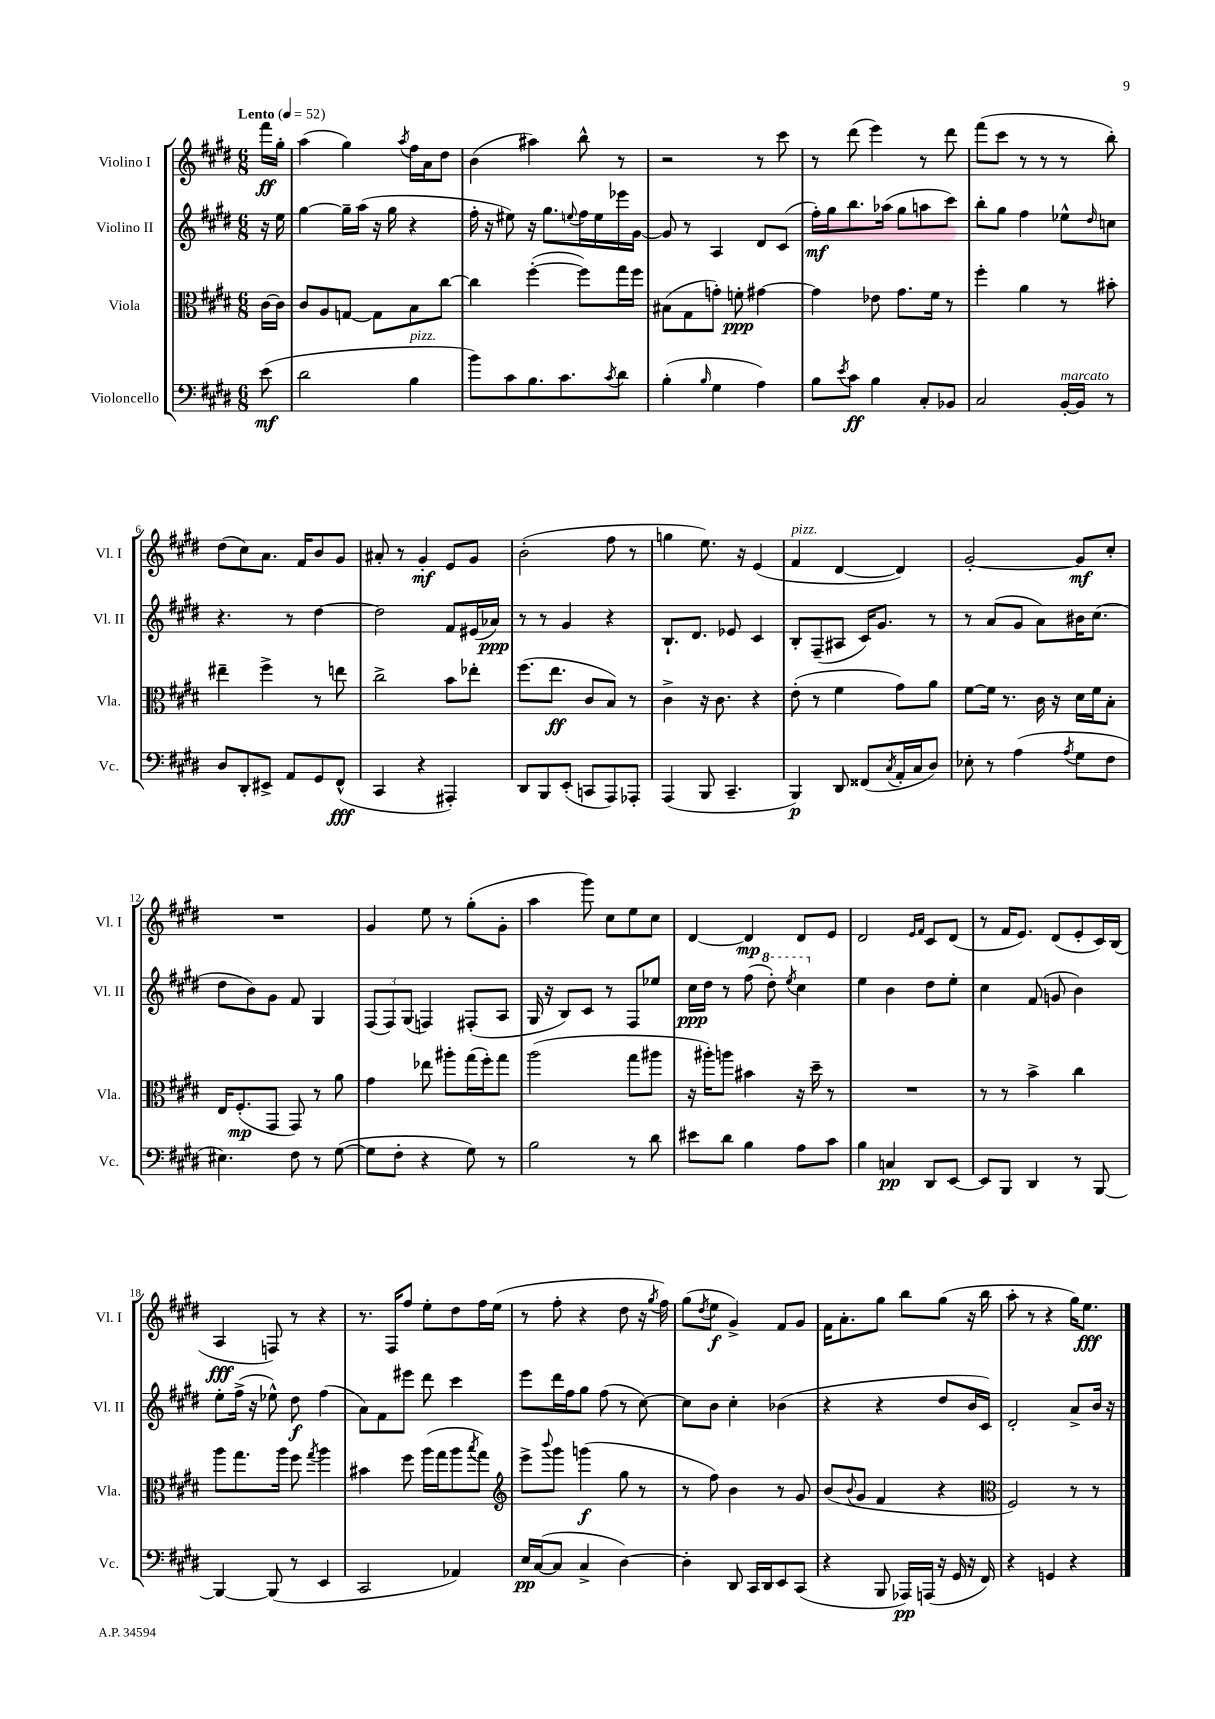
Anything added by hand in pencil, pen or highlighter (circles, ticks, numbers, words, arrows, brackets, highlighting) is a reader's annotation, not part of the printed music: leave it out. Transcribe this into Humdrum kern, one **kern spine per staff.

**kern	**kern	**kern	**kern
*staff4	*staff3	*staff2	*staff1
*clefF4	*clefC3	*clefG2	*clefG2
*k[f#c#g#d#]	*k[f#c#g#d#]	*k[f#c#g#d#]	*k[f#c#g#d#]
*M6/8	*M6/8	*M6/8	*M6/8
*MM52	*MM52	*MM52	*MM52
(8e	[16c#	16r	16fff#
.	16c#]	16ee	16gg#'
=	=	=	=
2d#	8c#	[4gg#	(4aa
.	8A	.	.
.	[8G	16gg#~]	4gg#)
.	.	(16aa	.
.	8G]	16r	.
.	.	16gg#	.
.	.	.	8qaa
4B	8B	4r	16ff#
.	.	.	16a
.	[8cc#	.	8dd#
=	=	=	=
8b)	4cc#]	16ff#'	(4b
.	.	16r	.
8c#	.	8ee#)	.
8.B	([4ff#'	16r	4aa#)
.	.	8.gg#	.
8.c#	.	.	.
.	.	8qqee	.
.	8ff#])	16ff#	8bb^^
.	.	16ee	.
8qc#	.	.	.
8d#	16gg#	16eee-	8r
.	16ff#	[16g#	.
=	=	=	=
(4B'	(8B#	8g#]	2r
.	8G#	8r	.
16qqB	.	.	.
4G#	8g')	4A	.
.	8f'	.	.
4A)	[4g#	8d#	8r
.	.	(8c#	8ccc#
=	=	=	=
8B	4g#]	16ff#')	8r
.	.	16gg#	.
8qe	.	.	.
8c#	.	8.bb	(8ddd#
4B	8e-	.	4eee)
.	.	(16aa-	.
.	8.g#	8gg#	.
8C#'	.	8aa	8r
.	16f#	.	.
8BB-	8r	8ccc#)	8ddd#
=	=	=	=
2C#	4ff#'	8bb'	(8fff#
.	.	8gg#	8ccc#
.	4a	4ff#	8r
.	.	.	8r
[16BB'	8r	8ee-^^	8r
16BB]	.	.	.
.	.	16qqdd#	.
8r	8b#'	8cc	8bb')
=	=	=	=
8D#	4ee#~	4.r	(8dd#
8DD#'	.	.	8cc#)
8EE#^	4ff#^	.	8.a
8AA	.	8r	.
.	.	.	16f#
8GG#	8r	[4dd#	8b
(8FF#^^	8ee	.	8g#
=	=	=	=
4CC#	2cc#^	2dd#]	8a#'
.	.	.	8r
4r	.	.	4g#'
4AAA#')	8b	8f#	8e
.	8ee-'	(16e#	8g#
.	.	16a-)	.
=	=	=	=
8DD#	(8.ff#	8r	(2b'
8BBB	.	8r	.
.	8.ee	.	.
(8EE'	.	4g#	.
8CC	8c#	.	.
8AAA)	8B)	4r	8ff#
8AAA-'	8r	.	8r
=	=	=	=
(4AAA	4c#^	8.B`	4gg
.	.	8.d#	.
8BBB	16r	.	8.ee)
.	8.c#	.	.
4.CC#~	.	8e-	.
.	.	.	16r
.	4r	4c#	(4e
=	=	=	=
4BBB)	(8e'	8B'	4f#
.	8r	(8F#~	.
8DD#	4f#	8A#	[4d#
(8FF##	.	16c#)	.
.	.	8.g#	.
8qC#	.	.	.
16AA'	8g#)	.	4d#])
16C#	.	.	.
8D#)	8a	8r	.
=	=	=	=
8E-'	[8f#	8r	[2g#'
8r	16f#]	(8a	.
.	8.r	.	.
(4A	.	8g#	.
.	16c#	8a)	.
.	16r	.	.
8qA	.	.	.
8G#	16d#	16b#	8g#]
.	16f#	(8.cc#	.
8F#	8B'	.	8cc#'
=	=	=	=
4.E#)	16E	8dd#	2.r
.	(8.F#'	.	.
.	.	8b)	.
.	8GG#	8g#	.
8F#	8GG#)	8f#	.
8r	8r	4G#	.
([8G#	8a	.	.
=	=	=	=
8G#]	4g#	(12F#	4g#
.	.	12F#)	.
8F#'	.	.	.
.	.	(12G#	.
4r	8ee-	4F)	8ee
.	8aa#'	.	8r
8G#)	(16gg#	(8F#'	(8gg#'
.	16ff#')	.	.
8r	8gg#	8A	8g#'
=	=	=	=
2B	(2aa	16G#	4aa
.	.	16r	.
.	.	8B)	.
.	.	8c#	8ggg#)
.	.	8r	8cc#
8r	8gg#	8F#	8ee
8d#	8aa#	8ee-	8cc#
=	=	=	=
8e#	16r	16cc#	[4d#
.	16aa#')	16dd#	.
8d#	8aa	8r	.
4B	4b#	(8ff#	4d#]
.	.	8ddd#')	.
.	.	8qeee	.
8A	16r	4ccc#	8d#
.	16dd#~	.	.
8c#	8r	.	8e
=	=	=	=
4B	2.r	4ee	2d#
4C	.	4b	.
.	.	.	16qqe
.	.	.	16qqf#
8DD#	.	8dd#	8c#
[8EE	.	8ee'	(8d#
=	=	=	=
8EE]	8r	4cc#	8r
8BBB	8r	.	16f#
.	.	.	8.e)
4DD#	4b^	(8f#	.
.	.	8g	(8d#
8r	4cc#	4b)	8e'
[8BBB	.	.	16c#)
.	.	.	(16B
=	=	=	=
4BBB_	8aa	8ee'	4A
.	8.gg#	(16ff#^	.
.	.	16r	.
(8BBB]	.	8ee-^^)	8F)
.	16aa	.	.
8r	8ff#	8dd#	8r
.	8qgg#	.	.
4EE	4aa	(4ff#	4r
=	=	=	=
2CC#	4b#	8a)	8.r
.	.	8f#	.
.	.	.	16F#
.	8ff#	8eee#	8ff#
.	(16aa	8ddd#	8ee'
.	16gg#	.	.
4AA-)	8aa	4ccc#	8dd#
.	8qbb	.	.
.	8gg#)	.	16ff#
.	.	.	(16ee
=	=	=	=
*	*clefG2	*	*
16E	8eee^	8eee	8r
([16C#	.	.	.
.	8qqbbb	.	.
8C#]	8ggg#	16ddd#	8ff#'
.	.	16ff#	.
4C#^	(4ggg	8gg#	4r
.	.	(8ff#	.
[4D#)	8gg#	8r	8dd#
.	8r	[8cc#)	16r
.	.	.	8qgg#
.	.	.	16ff#)
=	=	=	=
4D#']	8r	8cc#]	(8gg#
.	.	.	8qdd#
.	8ff#)	8b	8ee
8DD#	4b	4cc#'	4g#^)
16CC#	.	.	.
16DD#	.	.	.
8EE	8r	(4b-	8f#
(8CC#	8g#	.	8g#
=	=	=	=
4r	(8b	4r	16f#
.	.	.	8.a'
.	8qqb	.	.
.	8g#	.	.
8BBB	4f#	4r	8gg#
16AAA-)	.	.	8bb
(16AAA	.	.	.
16r	4r	8dd#	(8gg#
16GG#	.	.	.
16r	.	16b	16r
16FF#)	.	16c#)	16bb
=	=	=	=
*	*clefC3	*	*
4r	2F#)	2d#'	8aa'
.	.	.	8r
4GG	.	.	4r
4r	8r	8a^	16gg#)
.	.	.	8.ee
.	8r	16b	.
.	.	16r	.
==	==	==	==
*-	*-	*-	*-
